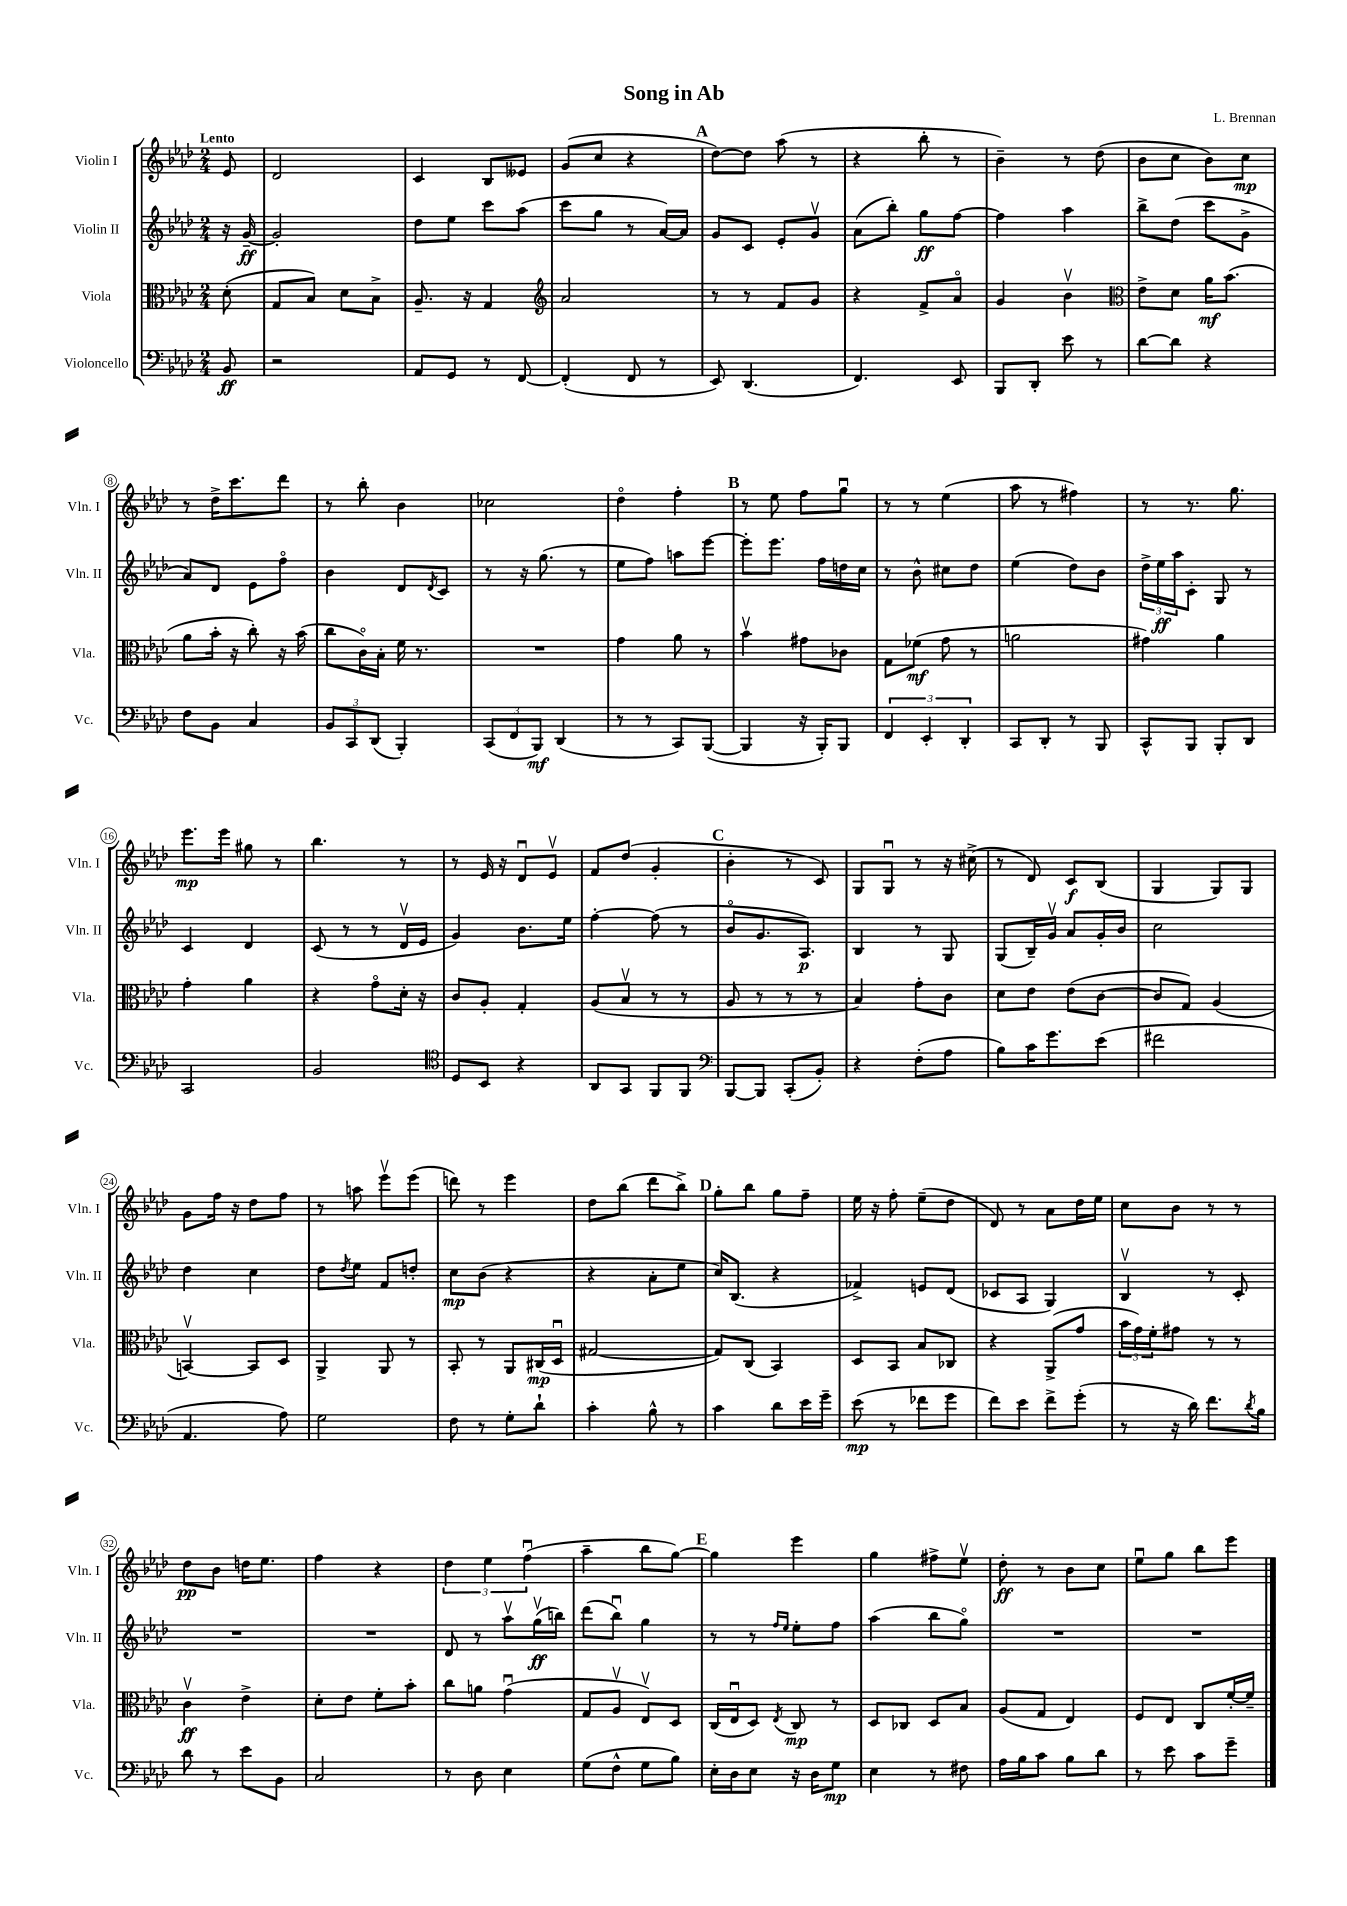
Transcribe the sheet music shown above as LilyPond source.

\header { title = "Song in Ab" composer = "L. Brennan" }
<<
\new StaffGroup <<
\new Staff = "s0" \with { instrumentName = "Violin I" shortInstrumentName = "Vln. I" } {
    \clef treble \key aes \major \numericTimeSignature \time 2/4 \partial 8 \tempo "Lento"
    ees'8 |
    des'2 |
    c'4 bes8 eeses'8 |
    g'8( c''8 r4 |
    \mark \markup { \bold "A" } des''8~) des''8 aes''8( r8 |
    r4 bes''8-. r8 |
    bes'4--) r8 des''8( |
    bes'8 c''8 bes'8) c''8\mp |
    r8 des''16-> c'''8. des'''8 |
    r8 bes''8-. bes'4 |
    ces''2 |
    des''4\flageolet f''4-. |
    \mark \markup { \bold "B" } r8 ees''8 f''8 g''8\downbow |
    r8 r8 ees''4( |
    aes''8 r8 fis''4) |
    r8 r8. g''8. |
    ees'''8.\mp ees'''16 gis''8 r8 |
    bes''4. r8 |
    r8 ees'16 r16 des'8\downbow ees'8\upbow |
    f'8 des''8( g'4-. |
    \mark \markup { \bold "C" } bes'4-. r8 c'8) |
    g8 g8\downbow r8 r16 cis''16->( |
    r8 des'8) c'8\f bes8( |
    g4 g8) g8 |
    g'8 f''16 r16 des''8 f''8 |
    r8 a''8 ees'''8\upbow ees'''8( |
    d'''8) r8 ees'''4 |
    des''8 bes''8( des'''8 bes''8->) |
    \mark \markup { \bold "D" } g''8-. bes''8 g''8 f''8-- |
    ees''16 r16 f''8-. ees''8--( des''8 |
    des'8) r8 aes'8 des''16 ees''16 |
    c''8 bes'8 r8 r8 |
    des''8\pp bes'8 d''16 ees''8. |
    f''4 r4 |
    \tuplet 3/2 { des''4 ees''4 f''4\downbow( } |
    aes''4-- bes''8 g''8~) |
    \mark \markup { \bold "E" } g''4 ees'''4 |
    g''4 fis''8-> ees''8\upbow |
    des''8-.\ff r8 bes'8 c''8 |
    ees''8\downbow g''8 bes''8 ees'''8 \bar "|." |
}
\new Staff = "s1" \with { instrumentName = "Violin II" shortInstrumentName = "Vln. II" } {
    \clef treble \key aes \major \numericTimeSignature \time 2/4 \partial 8
    r16 g'16~--\ff |
    g'2-. |
    des''8 ees''8 c'''8 aes''8( |
    c'''8 g''8 r8 aes'16~) aes'16 |
    \mark \markup { \bold "A" } g'8 c'8 ees'8-. g'8\upbow |
    aes'8( bes''8-.) g''8\ff f''8~ |
    f''4 aes''4 |
    bes''8-> des''8( c'''8 g'8-> |
    aes'8) des'8 ees'8 f''8\flageolet |
    bes'4 des'8 \acciaccatura { des'8 } c'8 |
    r8 r16 g''8.( r8 |
    ees''8 f''8) a''8 ees'''8~ |
    \mark \markup { \bold "B" } ees'''8-. ees'''8. f''16 d''16 c''16 |
    r8 bes'8-^ cis''8 des''8 |
    ees''4( des''8) bes'8 |
    \tuplet 3/2 { des''16-> ees''16\ff aes''16 } c'8-. g8 r8 |
    c'4 des'4 |
    c'8( r8 r8 des'16\upbow ees'16 |
    g'4) bes'8. ees''16 |
    f''4~-. f''8( r8 |
    \mark \markup { \bold "C" } bes'8\flageolet g'8. aes8.\p) |
    bes4 r8 g8 |
    g8( bes16--) g'16\upbow aes'8 g'16-. bes'16 |
    c''2 |
    des''4 c''4 |
    des''8 \acciaccatura { des''8 } ees''8 f'8 d''8-. |
    c''8\mp bes'8( r4 |
    r4 aes'8-. ees''8 |
    \mark \markup { \bold "D" } c''16) bes8.( r4 |
    fes'4->) e'8 des'8( |
    ces'8 aes8 g4) |
    bes4\upbow r8 c'8-. |
    R2 |
    R2 |
    des'8 r8 aes''8\upbow g''16\upbow\ff( b''16) |
    des'''8( bes''8\downbow) g''4 |
    \mark \markup { \bold "E" } r8 r8 \grace { f''16 ees''16 } ees''8-. f''8 |
    aes''4( bes''8 g''8\flageolet) |
    R2 |
    R2 \bar "|." |
}
\new Staff = "s2" \with { instrumentName = "Viola" shortInstrumentName = "Vla." } {
    \clef alto \key aes \major \numericTimeSignature \time 2/4 \partial 8
    des'8-.( |
    g8 bes8) des'8 bes8-> |
    aes8.-- r16 g4 |
    \clef treble aes'2 |
    \mark \markup { \bold "A" } r8 r8 f'8 g'8 |
    r4 f'8-> aes'8\flageolet |
    g'4 bes'4\upbow |
    \clef alto ees'8-> des'8 aes'16\mf bes'8.( |
    aes'8 bes'16-. r16 c''8-.) r16 bes'16( |
    c''8 c'16\flageolet) bes16-. f'16 r8. |
    R2 |
    g'4 aes'8 r8 |
    \mark \markup { \bold "B" } bes'4\upbow gis'8 ces'8 |
    g8 fes'8\mf( g'8 r8 |
    a'2 |
    gis'4) aes'4 |
    g'4-. aes'4 |
    r4 g'8\flageolet des'16-. r16 |
    c'8 aes8-. g4-. |
    aes8( bes8\upbow r8 r8 |
    \mark \markup { \bold "C" } aes8 r8 r8 r8 |
    bes4) g'8-. c'8 |
    des'8 ees'8 ees'8( c'8~ |
    c'8 g8) aes4( |
    b,4~\upbow) b,8 des8 |
    aes,4-> aes,8 r8 |
    bes,8-. r8 aes,8 cis16\mp( des16\downbow |
    gis2~ |
    \mark \markup { \bold "D" } gis8) c8( bes,4) |
    des8 bes,8 bes8 ces8 |
    r4 aes,8->( g'8 |
    \tuplet 3/2 { bes'16 g'16) f'16-. } gis'8 r8 r8 |
    c'4\upbow\ff ees'4-> |
    des'8-. ees'8 f'8-. bes'8-. |
    c''8 a'8 g'4\downbow( |
    g8 aes8\upbow ees8\upbow) des8 |
    \mark \markup { \bold "E" } c16( ees16\downbow des8) \acciaccatura { ees8 } c8\mp r8 |
    des8 ces8 des8 bes8 |
    aes8( g8 ees4) |
    f8 ees8 c8 f'16~-. f'16-- \bar "|." |
}
\new Staff = "s3" \with { instrumentName = "Violoncello" shortInstrumentName = "Vc." } {
    \clef bass \key aes \major \numericTimeSignature \time 2/4 \partial 8
    bes,8\ff |
    r2 |
    aes,8 g,8 r8 f,8~ |
    f,4-.( f,8 r8 |
    \mark \markup { \bold "A" } ees,8) des,4.( |
    f,4.) ees,8 |
    bes,,8 des,8-. ees'8 r8 |
    des'8~ des'8 r4 |
    f8 bes,8 c4 |
    \tuplet 3/2 { bes,8 c,8 des,8( } bes,,4-.) |
    \tuplet 3/2 { c,8( f,8 bes,,8\mf) } des,4( |
    r8 r8 c,8) bes,,8~( |
    \mark \markup { \bold "B" } bes,,4 r16 bes,,16-.) bes,,8 |
    \tuplet 3/2 { f,4 ees,4-. des,4-. } |
    c,8 des,8-. r8 bes,,8 |
    c,8-^ bes,,8 bes,,8-. des,8 |
    c,2 |
    bes,2 |
    \clef tenor des8 bes,8 r4 |
    aes,8 g,8 f,8 f,8 |
    \mark \markup { \bold "C" } \clef bass bes,,8~ bes,,8 c,8-.( bes,8-.) |
    r4 f8-.( aes8 |
    bes8) c'16 g'8. ees'8( |
    fis'2 |
    aes,4. aes8) |
    g2 |
    f8 r8 g8-. des'8-! |
    c'4-. bes8-^ r8 |
    \mark \markup { \bold "D" } c'4 des'8 ees'16 g'16-- |
    ees'8\mp( r8 fes'8 g'8 |
    f'8) ees'8 f'8-> g'8-.( |
    r8 r16 des'16) f'8. \acciaccatura { des'8 } bes16 |
    des'8 r8 ees'8 bes,8 |
    c2 |
    r8 des8 ees4 |
    g8( f8-^ g8 bes8) |
    \mark \markup { \bold "E" } ees16-. des16 ees8 r16 des16 g8\mp |
    ees4 r8 fis8 |
    aes16 bes16 c'8 bes8 des'8 |
    r8 ees'8 c'8 g'8-- \bar "|." |
}
>>
>>
\layout { \context { \Score \override BarNumber.stencil = #(make-stencil-circler 0.1 0.3 ly:text-interface::print) } }
